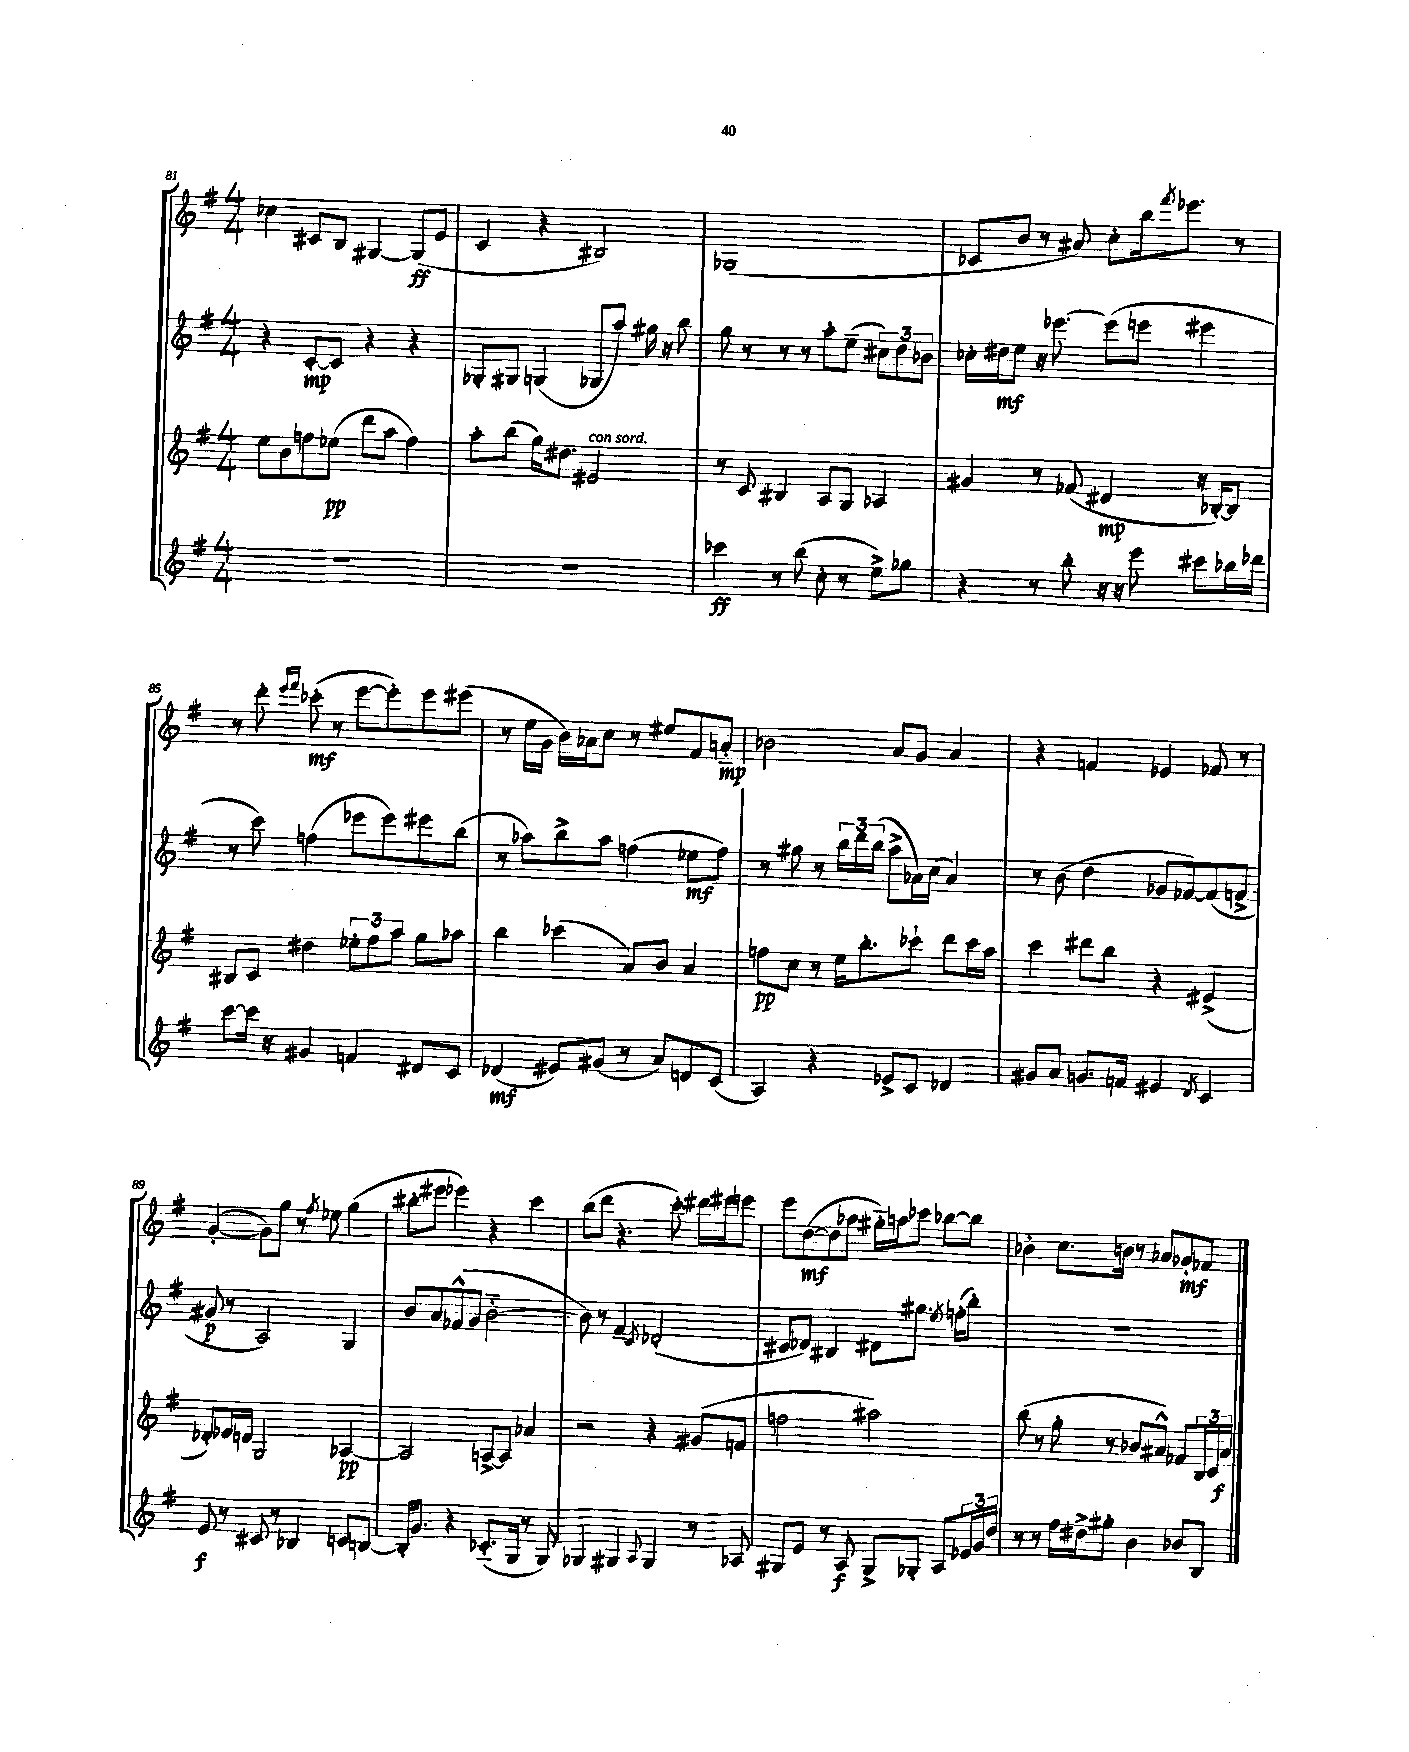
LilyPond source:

<<
\new StaffGroup <<
\new Staff = "s0" {
    \clef treble \key g \major \numericTimeSignature \time 4/4
    ces''4 cis'8 b8 gis4~ gis8\ff( e'8 |
    c'4 r4 bis2) |
    ges1( |
    ces'8 b'8 r8 ais'8) c''8-. b''16 \acciaccatura { fis'''8 } ees'''8. r8 |
    r8 d'''8-. \grace { e'''16 fis'''16 } ces'''8-.\mf( r8 e'''8~ e'''8-.) e'''8 eis'''8( |
    r8 e''16 g'16 b'16) aes'16 c''8 r8 eis''8 fis'8 a'8-_\mp |
    bes'2 a'8 g'8 a'4 |
    r4 f'4 ees'4 fes'8 r8 |
    g'4~-.( g'8) g''8 r8 \acciaccatura { fis''8 } ees''8 g''4( |
    bis''8-. eis'''8 ees'''4) r4 c'''4 |
    b''8( d'''8 r4. c'''8-.) dis'''16 eis'''16 e'''8 |
    e'''8 d''8~\mf( d''8 aes''8 gis''16-_) a''16 ces'''8 bes''8~ bes''8 |
    bes'4-. c''8. b'16 r8 aes'8 ges'8-.\mf fes'8 \bar "|." |
}
\new Staff = "s1" {
    \clef treble \key g \major \numericTimeSignature \time 4/4
    r4 c'8~-.\mp c'8 r4 r4 |
    ges8-. gis8 g4( ges8 a''8) gis''16 r16 b''8 |
    g''8 r8 r8 r8 a''8-. e''8--( \tuplet 3/2 { cis''8) d''8 bes'8 } |
    ces''16-. dis''16\mf e''8 r16 ees'''8.~ ees'''8( e'''8 eis'''4 |
    r8 c'''8) f''4( ees'''8 ees'''8) eis'''8 b''8( |
    r8 aes''8) b''8-> aes''8 f''4( ees''8\mf f''8) |
    r8 gis''8 r8 \tuplet 3/2 { b''16 d'''16 b''16( } a''8-> aes'16) c''16( aes'4) |
    r8 b'8( d''4 ges'8 fes'8~) fes'8( f'8-> |
    gis'8\p r8 a2) g4 |
    b'8 a'8 fes'8-^( g'8 b'2~-_ |
    b'8) r8 fis'4-- \acciaccatura { c'8 } des'2-.( |
    cis'8 des'8) bis4 dis'8 gis''8. \acciaccatura { e''8 } f''16-.( b''8-.) |
    R1 \bar "|." |
}
\new Staff = "s2" {
    \clef treble \key g \major \numericTimeSignature \time 4/4
    e''8 b'8 f''8 ees''8\pp( d'''8 a''8 f''4) |
    a''8-. b''8( g''16) dis''8. eis'2^\markup { \italic "con sord." } |
    r8 c'8 bis4 a8 g8 aes4 |
    gis'4 r8 fes'8( dis'4\mp r16 bes16~-.) bes8 |
    bis8 c'8 dis''4 \tuplet 3/2 { ees''8-. fis''8 a''8 } g''8 aes''8 |
    b''4 ces'''4( a'8) b'8 a'4 |
    f''8\pp c''8 r8 e''16 b''8.-. ces'''8-! d'''8 ces'''16 a''16 |
    c'''4 dis'''8 b''8 r4 eis'4->( |
    des'8-.) ees'16 d'16 g2 aes4~\pp |
    aes2 a8~-> a8 aes'4 |
    r2 r4 gis'8( f'8 |
    f''2 ais''2) |
    b''8( r8 g''8-. r8 bes'8 ais'8-^) fes'8 \tuplet 3/2 { b16 c'16 ais'16\f } \bar "|." |
}
\new Staff = "s3" {
    \clef treble \key g \major \numericTimeSignature \time 4/4
    R1 |
    R1 |
    ces'''4\ff r8 b''8( c''8-. r8 e''8->) ges''8 |
    r4 r8 b''8-. r16 r16 e'''8 cis'''8 bes''16 des'''16 |
    c'''8~ c'''16 r16 gis'4 f'4 dis'8 c'8 |
    des'4\mf( eis'8) gis'8( r8 a'8) d'8 c'8( |
    a4) r4 ees'8-> c'8 des'4 |
    gis'8 a'8 g'8. f'16 eis'4 \acciaccatura { d'8 } c'4 |
    e'8\f r8 cis'8 r8 bes4 c'8 b8~ |
    b16-. g'8. r4 ces'8.-_( g16 r8 g8) |
    ges4 gis4 \appoggiatura { a8 } gis4 r8 aes8 |
    gis8 e'8 r8 a8\f gis8-> ges8-. a8 \tuplet 3/2 { ees'16 g'16 d''16 } |
    r8 r8 fis''16 dis''16-> gis''8-. b'4 bes'8 b8 \bar "|." |
}
>>
>>
\layout { \context { \Score currentBarNumber = #81 } }
